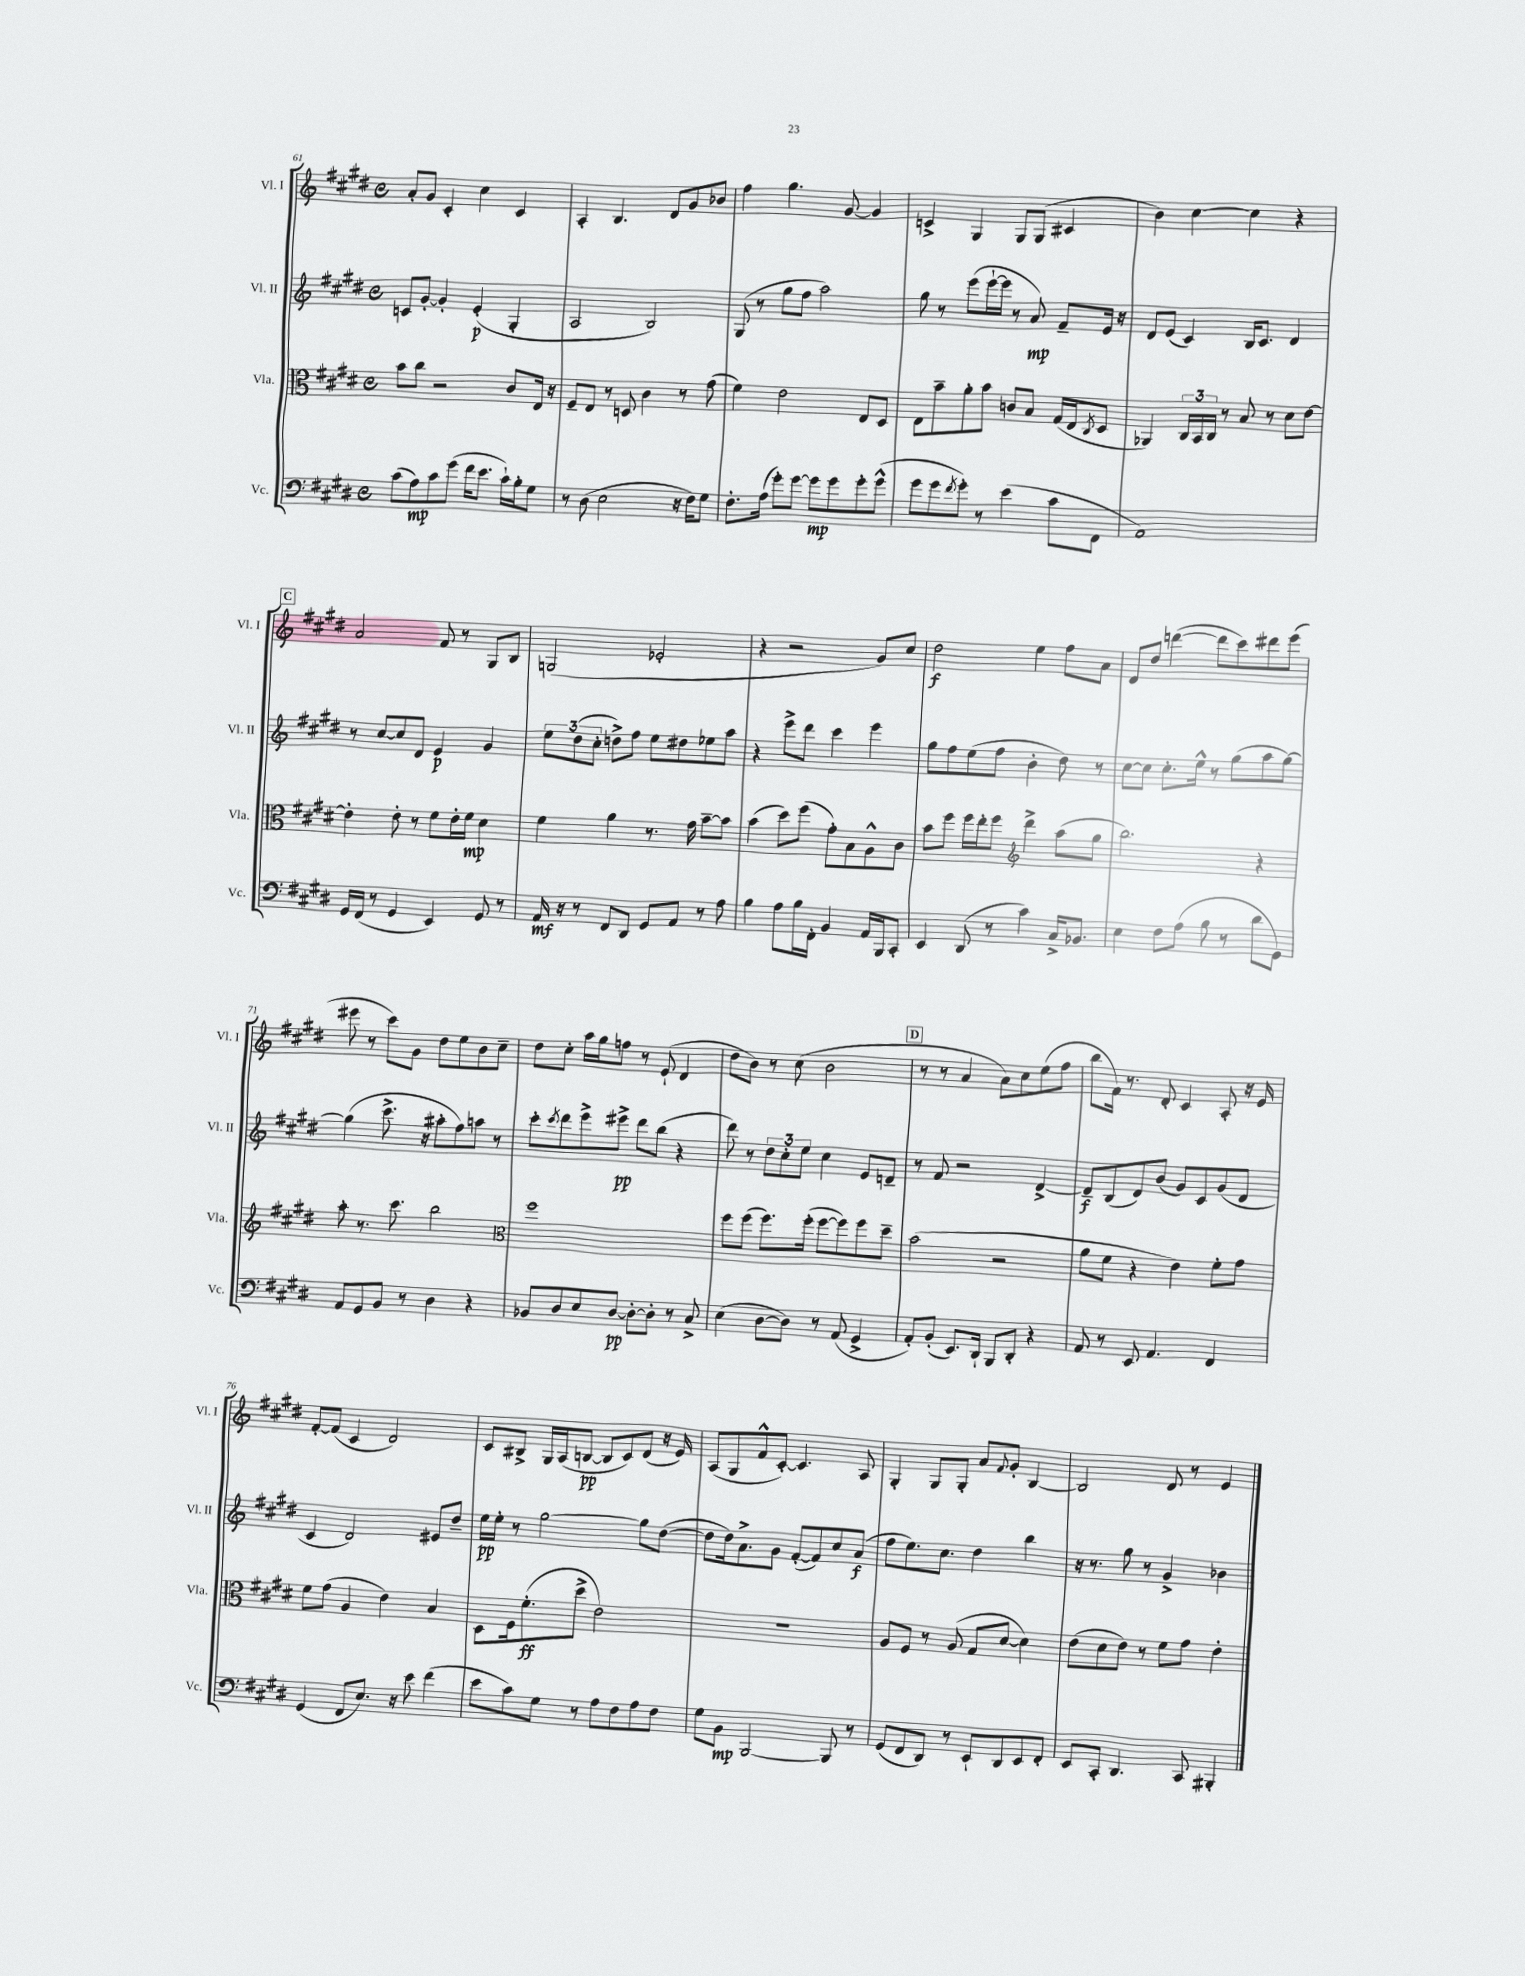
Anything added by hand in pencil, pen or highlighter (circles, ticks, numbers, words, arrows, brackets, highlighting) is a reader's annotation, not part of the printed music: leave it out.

**kern	**dynam	**kern	**dynam	**kern	**dynam	**kern	**dynam
*part4	*part4	*part3	*part3	*part2	*part2	*part1	*part1
*staff4	*staff4	*staff3	*staff3	*staff2	*staff2	*staff1	*staff1
*I"Vc.	*	*I"Vla.	*	*I"Vl. II	*	*I"Vl. I	*
*I'Vc.	*	*I'Vla.	*	*I'Vl. II	*	*I'Vl. I	*
*clefF4	*	*clefC3	*	*clefG2	*	*clefG2	*
*k[f#c#g#d#]	*	*k[f#c#g#d#]	*	*k[f#c#g#d#]	*	*k[f#c#g#d#]	*
*M4/4	*	*M4/4	*	*M4/4	*	*M4/4	*
*met(c)	*	*met(c)	*	*met(c)	*	*met(c)	*
=61	=61	=61	=61	=61	=61	=61	=61
(8c#\L	.	8b\L	.	8cn/L	.	8a'/L	.
8A\)	mp	8cc#\J	.	[8g#'/J	.	8g#/J	.
8c#\	.	2r	.	4g#'/]	.	4c#'/	.
(8g#\J	.	.	.	.	.	.	.
16f#\KL	.	.	.	(4e'/	p	4cc#\	.
8.e\J	.	.	.	.	.	.	.
16c#`\LL)	.	8c#/L	.	4G#'/	.	4c#/	.
16B'\J	.	.	.	.	.	.	.
8G#\J	.	16E/Jk	.	.	.	.	.
.	.	16r	.	.	.	.	.
=62	=62	=62	=62	=62	=62	=62	=62
8r	.	8F#~/L	.	2A/	.	4A'/	.
(8D#\	.	8E/J	.	.	.	.	.
2E\	.	8r	.	.	.	4.B/	.
.	.	8Dn/	.	.	.	.	.
.	.	4c#\	.	2B/)	.	.	.
.	.	.	.	.	.	8d#/L	.
16r	.	8r	.	.	.	8g#/	.
16F#\KL)	.	.	.	.	.	.	.
8G#\J	.	(8g#\	.	.	.	8b-X/J	.
=63	=63	=63	=63	=63	=63	=63	=63
8.F#'\L	.	4f#\)	.	(8G#/	.	4ff#\	.
.	.	.	.	8r	.	.	.
(16A\Jk	.	.	.	.	.	.	.
8g#'\L)	.	2e\	.	8gg#\L	.	4.gg#\	.
[8g#\J	.	.	.	8ff#\J	.	.	.
8g#\L]	mp	.	.	2aa\)	.	.	.
8g#\	.	.	.	.	.	[8g#/	.
8g#'\	.	8E/L	.	.	.	4g#/]	.
(8g#^^\J	.	8D#/J	.	.	.	.	.
=64	=64	=64	=64	=64	=64	=64	=64
8g#\L	.	8E\L	.	8gg#\	.	4cn^/	.
8g#\	.	8b~\	.	8r	.	.	.
8qf#/	.	.	.	.	.	.	.
8g#'\J)	.	8a'\	.	(8eee\L	.	4G#/	.
8r	.	8b\J	.	[16eee`\L	.	.	.
.	.	.	.	16eee\JJ]	.	.	.
(4e\	.	8cn/L	.	8r	.	8G#/L	.
.	.	8B/J	.	8a/)	mp	(8G#/J	.
8c#\L	.	(16G#/LL	.	8f#~/L	.	4c#X/	.
.	.	16E/J	.	.	.	.	.
.	.	8qC#/	.	.	.	.	.
8FF#\J	.	8D#/J	.	16e/Jk	.	.	.
.	.	.	.	16r	.	.	.
=65	=65	=65	=65	=65	=65	=65	=65
1AA)	.	4AA-X/)	.	8d#/L	.	4b\)	.
.	.	.	.	(8e/J	.	.	.
.	.	24C#/LL	.	4c#/)	.	[4cc#\	.
.	.	24BB/	.	.	.	.	.
.	.	24C#/JJ	.	.	.	.	.
.	.	8r	.	.	.	.	.
.	.	8B/	.	16B/KL	.	4cc#\]	.
.	.	.	.	8.c#/J	.	.	.
.	.	8r	.	.	.	.	.
.	.	8d#\L	.	4d#/	.	4r	.
.	.	[8e\J	.	.	.	.	.
!!LO:LB:g=z
!!LO:REH:place=s1:t=C
=66	=66	=66	=66	=66	=66	=66	=66
16GG#/LL	.	4e'\]	.	8r	.	2a/	.
(16FF#/JJ	.	.	.	.	.	.	.
8r	.	.	.	[8cc#/L	.	.	.
4GG#/	.	8e'\	.	8cc#/]	.	.	.
.	.	8r	.	8d#/J	.	.	.
4EE/)	.	8f#\L	.	4e/	p	8f#/	.
.	.	16e'\L	.	.	.	8r	.
.	.	16f#\JJ	mp	.	.	.	.
8GG#/	.	4d#\	.	4g#/	.	8G#/L	.
8r	.	.	.	.	.	8B/J	.
=67	=67	=67	=67	=67	=67	=67	=67
16AA/	mf	4f#\	.	12ee\L	.	(2Gn/	.
16r	.	.	.	.	.	.	.
.	.	.	.	(12dd#\	.	.	.
8r	.	.	.	.	.	.	.
.	.	.	.	12cc#'\J	.	.	.
8FF#/L	.	4a\	.	8ddn^\L)	.	.	.
8DD#/J	.	.	.	8ff#\J	.	.	.
8GG#/L	.	8.r	.	8ee\L	.	2e-X'/	.
8AA/J	.	.	.	8dd#X\	.	.	.
.	.	16g#\	.	.	.	.	.
8r	.	[8b~\L	.	8ee-X\	.	.	.
8A\	.	8b\J]	.	8aa\J	.	.	.
=68	=68	=68	=68	=68	=68	=68	=68
4B\	.	(4b\	.	4r	.	4r	.
8A\L	.	8dd#\L)	.	8eee^\L	.	2r	.
16B\L	.	(8ff#\J	.	8ddd#\J	.	.	.
16FF#'\JJ	.	.	.	.	.	.	.
4BB/	.	8g#'\L)	.	4ccc#\	.	.	.
.	.	8B\	.	.	.	.	.
16AA/LL	.	8A^^\	.	4eee\	.	8g#/L)	.
16BBB/J	.	.	.	.	.	.	.
8CC#'/J	.	8c#\J	.	.	.	8cc#/J	.
=69	=69	=69	=69	=69	=69	=69	=69
4EE/	.	8b\L	.	8gg#\L	.	2dd#\	f
.	.	8ff#\J	.	8ff#\	.	.	.
(8DD#/	.	16ff#\LL	.	(8ee\	.	.	.
.	.	16ee'\J	.	.	.	.	.
8r	.	8ff#\J	.	8ff#\J	.	.	.
*	*	*clefG2	*	*	*	*	*
4c#\)	.	4ddd#^\	.	4b'\	.	4ee\	.
16C#^/KL	.	(8aa\L	.	8dd#\)	.	8ff#\L	.
8.BB-X/J	.	.	.	.	.	.	.
.	.	8gg#\J	.	8r	.	8a\J	.
=70	=70	=70	=70	=70	=70	=70	=70
4E\	.	2.bb\)	.	[8cc#\L	.	8d#/L	.
.	.	.	.	8cc#\J]	.	8dd#/J	.
8F#\L	.	.	.	8.cc#'\L	.	([4dddn\	.
(8A\J	.	.	.	.	.	.	.
.	.	.	.	16ee^^\Jk	.	.	.
8B\	.	.	.	8r	.	8ddd\L]	.
8r	.	.	.	(8gg#\L	.	8ccc#\)	.
8d#\L	.	4r	.	8aa\	.	8ddd#X\	.
8GG#\J)	.	.	.	[8gg#\J)	.	(8eee\J	.
!!LO:LB:g=z
=71	=71	=71	=71	=71	=71	=71	=71
8AA/L	.	8aa'\	.	(4gg#\]	.	8eee#X\	.
8GG#/	.	8.r	.	.	.	8r	.
8BB/J	.	.	.	8.ccc#^\	.	8ccc#\L)	.
.	.	8.ccc#\	.	.	.	.	.
8r	.	.	.	.	.	8g#\J	.
.	.	.	.	16r	.	.	.
4D#\	.	2bb\	.	8aa#X'\L	.	8dd#\L	.
.	.	.	.	8ff#\)	.	8ee\	.
4r	.	.	.	8aan\J	.	8b\	.
.	.	.	.	8r	.	8cc#~\J	.
=72	=72	=72	=72	=72	=72	=72	=72
*	*	*clefC3	*	*	*	*	*
8BB-X/L	.	1ff#	.	8ccc#'\L	.	8dd#\L	.
.	.	.	.	8qccc#/	.	.	.
8D#/	.	.	.	8ddd#\	.	8cc#'\J	.
8E/	.	.	.	8eee^\	.	16aa\LL	.
.	.	.	.	.	.	16gg#\J	.
[8D#/J	pp	.	.	8eee#X^\J	pp	8ffn\J	.
8D#'\L_	.	.	.	8ddd#\L	.	8r	.
8D#'\J]	.	.	.	(8bb\J	.	(8e`/	.
8r	.	.	.	4r	.	4d#/	.
8C#^/	.	.	.	.	.	.	.
=73	=73	=73	=73	=73	=73	=73	=73
(4E\	.	8ff#\L	.	8ddd#\)	.	8dd#\L	.
.	.	(8ff#\J	.	8r	.	8b\J)	.
[8D#\L	.	8.ff#\L)	.	12dd#\L	.	8r	.
.	.	.	.	12cc#'\	.	.	.
8D#\J])	.	.	.	.	.	(8cc#\	.
.	.	.	.	12ee\J	.	.	.
.	.	(16ff#'\Jk	.	.	.	.	.
8r	.	[8ff#\L	.	4cc#\	.	2b\	.
(8AA/	.	8ff#\])	.	.	.	.	.
4GG#^/	.	8ff#\	.	8e/L	.	.	.
.	.	8dd#~\J	.	8dn~/J	.	.	.
!!LO:REH:place=s1:t=D
=74	=74	=74	=74	=74	=74	=74	=74
8AA'/L)	.	(2b\	.	8r	.	8r	.
(8BB'/J	.	.	.	8f#/	.	8r	.
8.EE/L)	.	.	.	2r	.	4a/	.
16DD#`/Jk	.	.	.	.	.	.	.
8BBB/L	.	2r	.	.	.	8a\L)	.
8DD#'/J	.	.	.	.	.	8cc#\	.
4r	.	.	.	[4d#^/	.	(8ee\	.
.	.	.	.	.	.	8ff#\J	.
=75	=75	=75	=75	=75	=75	=75	=75
8AA/	.	8a\L	.	8d#~/L]	f	8bb\L	.
8r	.	8f#\J	.	(8B/	.	16f#\Jk)	.
.	.	.	.	.	.	8.r	.
8EE/	.	4r	.	8d#/)	.	.	.
4.AA/	.	.	.	(8b/J	.	8d#'/	.
.	.	4e\)	.	8g#/L)	.	4c#/	.
.	.	.	.	8c#/	.	.	.
4FF#/	.	8f#'\L	.	(8g#/	.	8A'/	.
.	.	8g#\J	.	8d#/J	.	16r	.
.	.	.	.	.	.	16e/	.
!!LO:LB:g=z
=76	=76	=76	=76	=76	=76	=76	=76
(4GG#/	.	8f#\L	.	4c#/	.	[8f#'/L	.
.	.	(8g#\J	.	.	.	(8f#/J]	.
8FF#/L	.	4A/	.	2d#/)	.	4c#/	.
8.E/J)	.	.	.	.	.	.	.
.	.	4e\)	.	.	.	2d#/)	.
16r	.	.	.	.	.	.	.
8e\	.	.	.	.	.	.	.
(4f#\	.	4B/	.	8e#X/L	.	.	.
.	.	.	.	8dd#~/J	.	.	.
=77	=77	=77	=77	=77	=77	=77	=77
8e\L	.	8D#\L	.	16ee\LL	pp	8c#/L	.
.	.	.	.	16ee'\JJ	.	.	.
8c#\)	.	16F#\k	.	8r	.	8B#X^/J	.
.	.	(8.f#'\	ff	.	.	.	.
8G#\J	.	.	.	[2gg#\	.	16G#/LL	.
.	.	.	.	.	.	(16A/J	.
8r	.	8dd#^\J	.	.	.	[8Bn/J	pp
8A\L	.	2e\)	.	.	.	8B/L]	.
8F#\	.	.	.	.	.	8c#/)	.
8A\	.	.	.	8gg#\L]	.	(8d#/J	.
8F#\J	.	.	.	([8dd#\J	.	16r	.
.	.	.	.	.	.	16e/)	.
=78	=78	=78	=78	=78	=78	=78	=78
8G#\L	.	1r	.	8dd#\L]	.	(8A/L	.
8BB\J	mp	.	.	16dd#\k)	.	8G#/	.
.	.	.	.	8.a^\	.	.	.
[2BBB/	.	.	.	.	.	8f#^^/	.
.	.	.	.	8g#\J	.	[8c#'/J)	.
.	.	.	.	([8f#'/L	.	4.c#/]	.
.	.	.	.	8f#/])	.	.	.
8BBB/]	.	.	.	8cc#/	.	.	.
8r	.	.	.	(8a/J	f	8A/	.
=79	=79	=79	=79	=79	=79	=79	=79
(8GG#/L	.	8A/L	.	8ff#\L	.	4G#'/	.
8FF#/	.	8F#/J	.	8.ee\)	.	.	.
8DD#/J)	.	8r	.	.	.	8G#/L	.
.	.	.	.	8.cc#\J	.	.	.
8r	.	(8A/	.	.	.	8G#'/J	.
8EE`/L	.	8G#/L	.	4dd#\	.	8a/L	.
.	.	.	.	.	.	8qqf#/	.
8DD#/	.	[8d#/J	.	.	.	8g#'/J	.
8EE/	.	4d#\])	.	4bb\	.	[4B/	.
8FF#'/J	.	.	.	.	.	.	.
=80	=80	=80	=80	=80	=80	=80	=80
8EE/L	.	(8e\L	.	16r	.	2B/]	.
.	.	.	.	8.r	.	.	.
8CC#'/J	.	8d#\	.	.	.	.	.
4.DD#/	.	8e\J)	.	8gg#\	.	.	.
.	.	8r	.	8r	.	.	.
.	.	8f#\L	.	4g#^/	.	8d#/	.
8CC#/	.	8g#\J	.	.	.	8r	.
4BBB#X'/	.	4e'\	.	4b-X\	.	4e/	.
==	==	==	==	==	==	==	==
*-	*-	*-	*-	*-	*-	*-	*-
